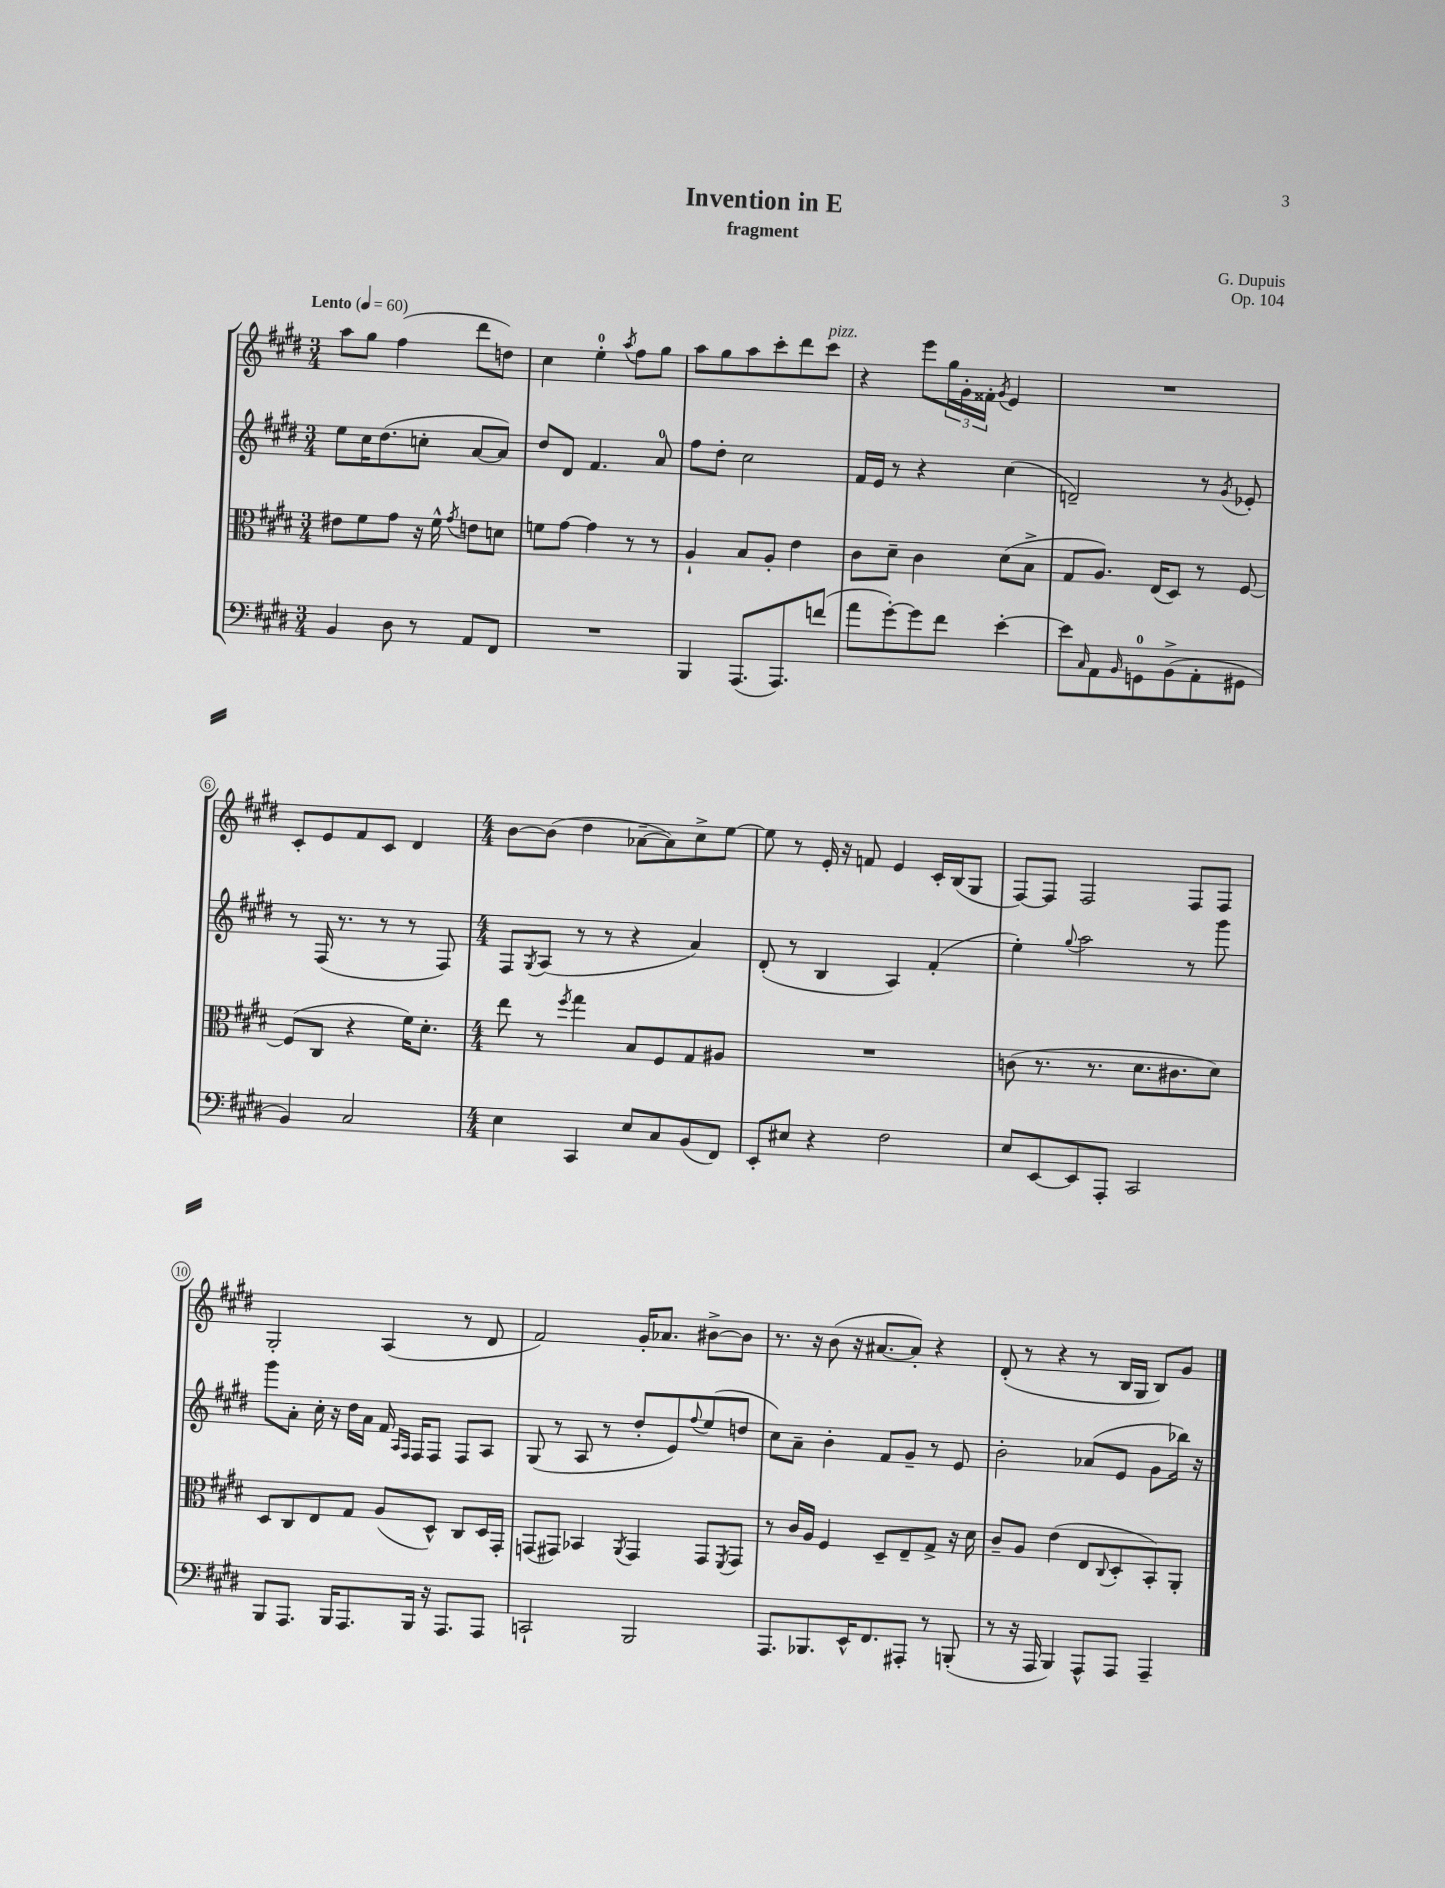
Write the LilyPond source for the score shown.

\header { title = "Invention in E" composer = "G. Dupuis" subtitle = "fragment" opus = "Op. 104" }
<<
\new StaffGroup <<
\new Staff = "s0" {
    \clef treble \key e \major \numericTimeSignature \time 3/4 \tempo "Lento" 4 = 60
    a''8 gis''8 fis''4( dis'''8 d''8) |
    cis''4 e''4-0-. \acciaccatura { a''8 } fis''8 gis''8 |
    a''8 gis''8 a''8 cis'''8-. dis'''8 cis'''8^\markup { \italic "pizz." } |
    r4 e'''8 \tuplet 3/2 { gis''16 gis'16-. fisis'16-. } \acciaccatura { gis'8 } e'4 |
    R2. |
    cis'8-. e'8 fis'8 cis'8 dis'4 |
    \numericTimeSignature \time 4/4 b'8~ b'8( dis''4 aes'8~-- aes'8) cis''8-> e''8~ |
    e''8 r8 e'16-. r16 f'8 e'4 cis'16-. b16( gis8 |
    fis8~) fis8 fis2 fis8 fis8 |
    gis2-. a4( r8 dis'8 |
    fis'2) gis'16-. aes'8. bis'8~-> bis'8 |
    r8. r16 b'8( r16 ais'8.~ ais'8-.) r4 |
    dis'8-.( r8 r4 r8 b16 gis16 b8) gis'8 \bar "|." |
}
\new Staff = "s1" {
    \clef treble \key e \major \numericTimeSignature \time 3/4
    e''8 cis''16 dis''8.( c''8-. a'8~ a'8) |
    dis''8 dis'8 fis'4. a'8-0 |
    fis''8 dis''8-. cis''2 |
    fis'16 e'16 r8 r4 cis''4( |
    d'2--) r8 \acciaccatura { gis'8 } ees'8-. |
    r8 fis16( r8. r8 r8 fis8) |
    \numericTimeSignature \time 4/4 fis8 \acciaccatura { gis8 } a8( r8 r8 r4 a'4) |
    dis'8-.( r8 b4 a4) fis'4-.( |
    e''4-.) \appoggiatura { gis''8 } a''2 r8 gis'''8 |
    gis'''8 a'8-. cis''16-. r16 dis''16 a'16 fis'16 \grace { a16 fis16 } fis16 fis8 fis8 a8 |
    gis8( r8 a8 r8 dis''8-. e'8) \appoggiatura { fis''8 } e''8( d''8 |
    cis''8) a'8-- b'4-. fis'8 gis'8-- r8 e'8 |
    b'2-. aes'8( e'8 gis'8 bes''16) r16 \bar "|." |
}
\new Staff = "s2" {
    \clef alto \key e \major \numericTimeSignature \time 3/4
    eis'8 fis'8 gis'8 r16 fis'16-^ \acciaccatura { gis'8 } e'8 d'8 |
    f'8 gis'8~ gis'4 r8 r8 |
    a4-! b8 a8-. e'4 |
    cis'8 dis'8-- cis'4 dis'8( b8-> |
    gis8 a8.) e16( dis8) r8 fis8~ |
    fis8( cis8 r4 fis'16) dis'8.-. |
    \numericTimeSignature \time 4/4 e''8 r8 \acciaccatura { fis''8 } gis''4 b8 fis8 gis8 ais8 |
    R1 |
    c'8( r8. r8. dis'8. cis'8. dis'8) |
    dis8 cis8 e8 gis8 a8( dis8-^) cis8 dis16 gis,16-. |
    g,8( gis,8) bes,4 \acciaccatura { a,8 } gis,4 gis,8 \acciaccatura { fis,8 } gis,8 |
    r8 cis'16 a16 fis4 dis8-- e8-- gis8-> r16 dis'16 |
    cis'8-- a8 e'4( e8 \appoggiatura { cis8 } dis8-. b,8-.) a,8-. \bar "|." |
}
\new Staff = "s3" {
    \clef bass \key e \major \numericTimeSignature \time 3/4
    b,4 dis8 r8 a,8 fis,8 |
    R2. |
    b,,4 a,,8.( a,,8.) f'8( |
    a'8 gis'8~-.) gis'8 fis'8 e'4~-. |
    e'8 \grace { cis16 } a,8 \grace { b,16 } g,8-0 b,8->( a,8-. gis,8 |
    b,4) cis2 |
    \numericTimeSignature \time 4/4 e4 cis,4 e8 cis8 b,8( fis,8) |
    e,8-. eis8 r4 fis2 |
    e8 e,8~ e,8 a,,8-. cis,2 |
    b,,8 a,,8. b,,16 a,,8. b,,16 r16 a,,8. a,,8 |
    c,2-! b,,2 |
    a,,8. bes,,8. e,16-^ fis,8. ais,,8-. r8 b,,8-.( |
    r8 r16 a,,16 b,,4) a,,8-^ a,,8 a,,4-- \bar "|." |
}
>>
>>
\layout { \context { \Score \override BarNumber.stencil = #(make-stencil-circler 0.1 0.3 ly:text-interface::print) } }
